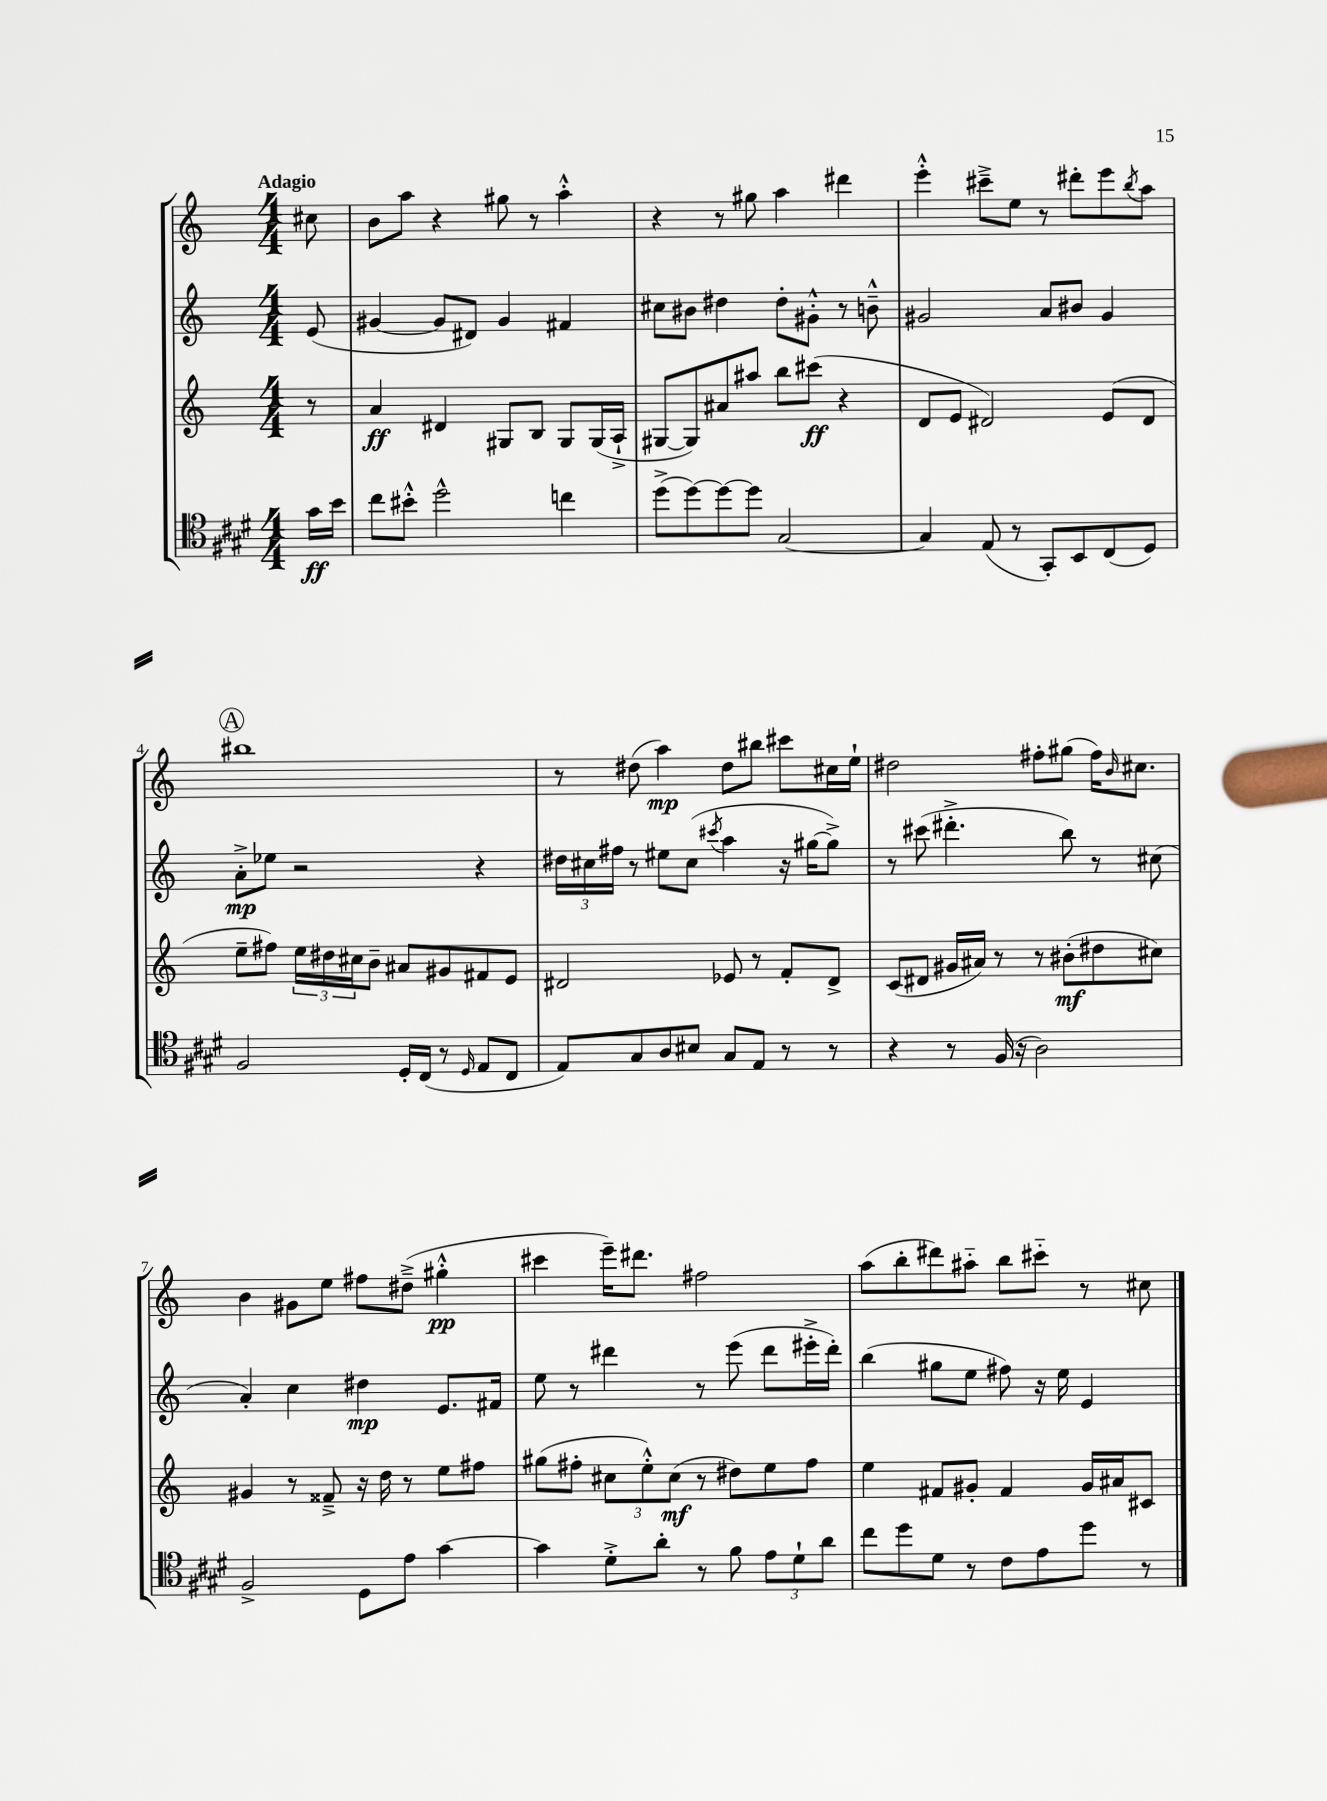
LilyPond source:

<<
\new StaffGroup <<
\new Staff = "s0" {
    \clef treble \key c \major \numericTimeSignature \time 4/4 \partial 8 \tempo "Adagio"
    cis''8 |
    b'8 a''8 r4 gis''8 r8 a''4-.-^ |
    r4 r8 gis''8 a''4 dis'''4 |
    e'''4-.-^ cis'''8---> e''8 r8 dis'''8-. e'''8 \acciaccatura { b''8 } a''8 |
    \mark \markup { \circle "A" } bis''1 |
    r8 dis''8( a''4\mp) dis''8 bis''8 cis'''8 cis''16 e''16-! |
    dis''2 fis''8-. gis''8( fis''16) \grace { b'16 } cis''8. |
    b'4 gis'8 e''8 fis''8 dis''8--->( gis''4-.-^\pp |
    cis'''4 e'''16--) dis'''8. fis''2 |
    a''8( b''8-. dis'''8) ais''8-_ b''8 cis'''8-_ r8 cis''8 \bar "|." |
}
\new Staff = "s1" {
    \clef treble \key c \major \numericTimeSignature \time 4/4 \partial 8
    e'8( |
    gis'4~ gis'8 dis'8) gis'4 fis'4 |
    cis''8 bis'8 dis''4 dis''8-. gis'8-.-^ r8 b'8---^ |
    gis'2 a'8 bis'8 gis'4 |
    \mark \markup { \circle "A" } a'8-.->\mp ees''8 r2 r4 |
    \tuplet 3/2 { dis''16 cis''16 fis''16 } r8 eis''8 cis''8( \acciaccatura { cis'''8 } a''4 r16 gis''16~ gis''8->) |
    r8 cis'''8( dis'''4.-.-> b''8) r8 cis''8( |
    a'4-.) c''4 dis''4\mp e'8. fis'16 |
    e''8 r8 dis'''4 r8 e'''8( dis'''8 eis'''16-.-> dis'''16-.) |
    b''4( gis''8 e''8 fis''8) r16 e''16 e'4 \bar "|." |
}
\new Staff = "s2" {
    \clef treble \key c \major \numericTimeSignature \time 4/4 \partial 8
    r8 |
    a'4\ff dis'4 gis8 b8 gis8 gis16( a16-!-> |
    gis8~ gis8) ais'8 ais''8 b''8 cis'''8\ff( r4 |
    d'8 e'8 dis'2) e'8( dis'8 |
    \mark \markup { \circle "A" } e''8-- fis''8) \tuplet 3/2 { e''16 dis''16 cis''16 } b'8-- ais'8 gis'8 fis'8 e'8 |
    dis'2 ees'8 r8 f'8-. dis'8-> |
    c'8( dis'8 gis'16 ais'16) r8 r8 bis'8-.\mf( dis''8 cis''8) |
    gis'4 r8 fisis'8---> r16 d''16 r8 e''8 fis''8 |
    gis''8( fis''8-. \tuplet 3/2 { cis''8 e''8-.-^) cis''8\mf( } r8 dis''8) e''8 fis''8 |
    e''4 fis'8 gis'8-. fis'4 gis'16 ais'16 cis'8 \bar "|." |
}
\new Staff = "s3" {
    \clef tenor \key e \major \numericTimeSignature \time 4/4 \partial 8
    gis'16\ff b'16 |
    cis''8 bis'8-.-^ dis''2-^ c''4 |
    dis''8->( dis''8~) dis''8~ dis''8 gis2~ |
    gis4 e8( r8 gis,8-.) b,8 cis8( dis8) |
    \mark \markup { \circle "A" } fis2 dis16-. cis16( r8 \grace { dis16 } e8 cis8 |
    e8) gis8 a8 bis8 gis8 e8 r8 r8 |
    r4 r8 fis16( r16 a2) |
    fis2-> dis8 e'8 gis'4~ |
    gis'4 dis'8-.-> a'8-. r8 fis'8 \tuplet 3/2 { e'8 dis'8-! a'8 } |
    cis''8 dis''8 dis'8 r8 cis'8 e'8 dis''8 r8 \bar "|." |
}
>>
>>
